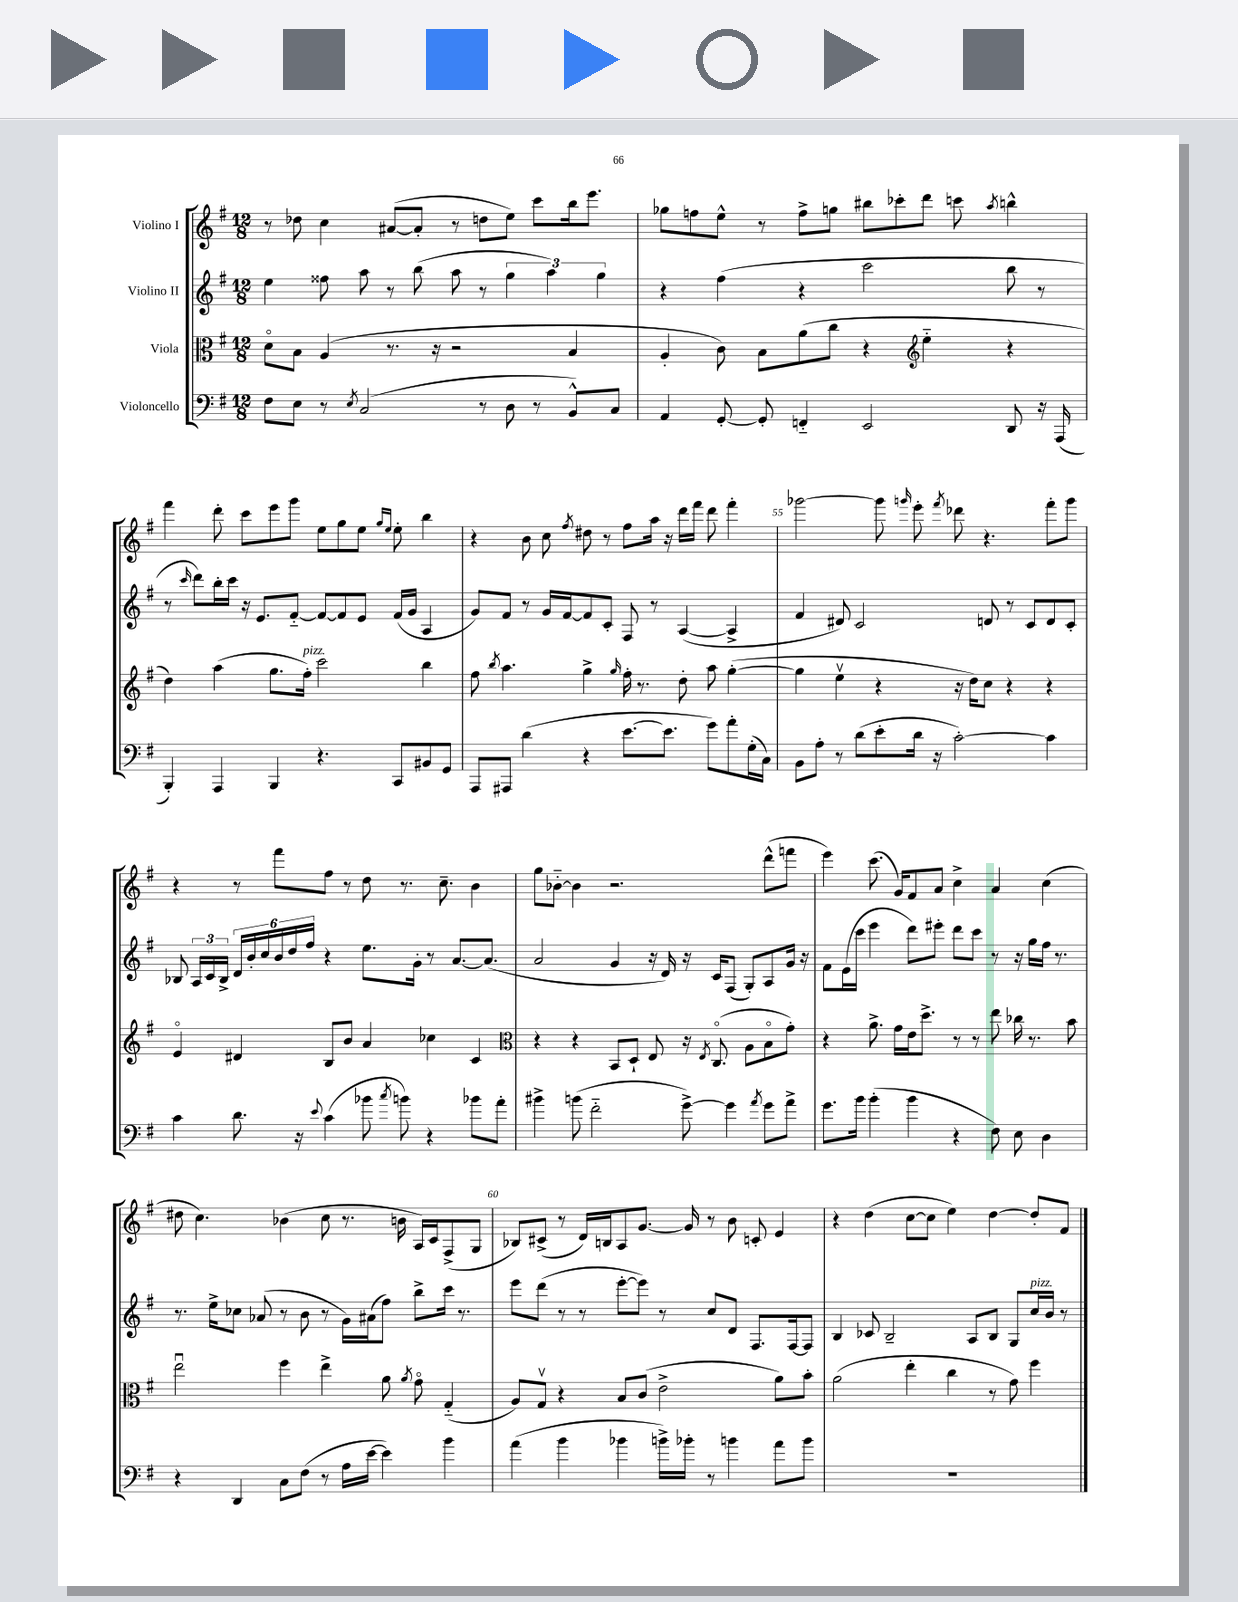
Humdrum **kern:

**kern	**kern	**kern	**kern
*staff4	*staff3	*staff2	*staff1
*clefF4	*clefC3	*clefG2	*clefG2
*k[f#]	*k[f#]	*k[f#]	*k[f#]
*M12/8	*M12/8	*M12/8	*M12/8
8F#	8do	4ee	8r
8E	8B	.	8dd-
8r	(4A	8ff##	4cc
8qE	.	.	.
(2C	.	8aa	.
.	8.r	8r	([8a#
.	.	(8bb	8a#']
.	16r	.	.
.	2r	8aa	8r
8r	.	8r	8dd
8D	.	6gg	8ee)
8r	.	.	8ccc
.	.	6aa)	.
8BB^^)	4B	.	16bb
.	.	.	8.eee
.	.	6gg	.
8C	.	.	.
=	=	=	=
4AA	4A'	4r	8gg-
.	.	.	8ff
[8GG'	8c)	(4ff#	8ee^^
8GG']	8B	.	8r
4FF'~	(8a	4r	8ff^
.	8cc	.	8gg
2EE	4r	2ccc	8bb#
.	.	.	8ccc-'
*	*clefG2	*	*
.	4ee'~	.	8ddd
.	.	.	8ccc
.	.	.	8qaa
8DD	4r	8bb	4bb^^
16r	.	8r	.
(16AAA	.	.	.
=	=	=	=
4BBB')	4dd)	8r	4fff#
.	.	16qqccc	.
.	.	8ddd)	.
4AAA	(4aa	16bb'	8ddd'
.	.	16ccc	.
.	.	16r	8ccc
.	.	8.e	.
4BBB	8.gg	.	8eee
.	.	[8f#'~	8ggg
.	16ff#')	.	.
4.r	2ccc	8f#_	8ee
.	.	8f#]	8gg
.	.	8e	8ee
.	.	.	16qqgg
.	.	.	16qqee
8CC	.	(16f#	8ee'
.	.	16g	.
8BB#	4bb	4A	4bb
8GG	.	.	.
=	=	=	=
8AAA	8ff#	8g)	4r
.	8qbb	.	.
8AAA#	4.aa	8f#	.
(4d	.	8r	8b
.	.	16g	8cc
.	.	[16f#	.
.	.	.	8qff#
4r	4gg^	8f#]	8dd#
.	.	8c'	8r
.	16qqgg	.	.
[8.e	16ff#'	8F#	8ff#
.	8.r	.	.
.	.	8r	16aa
8.e]	.	.	16r
.	8dd'	([4A	16ddd
.	.	.	16fff#
8g)	8aa	.	8ddd
8a'	([4gg'	4A^]	4fff#'
(16G'	.	.	.
16C)	.	.	.
=	=	=	=
8BB	4gg]	4f#	[2ggg-
8A'	.	.	.
8r	4eev	8d#)	.
(8d	.	2c	.
8e'	4r	.	8ggg-]
.	.	.	16qqggg
16d	.	.	8eee'
16r	.	.	.
.	.	.	8qfff#
[2c')	16r	.	8ddd-
.	16dd)	.	.
.	8cc	8d	4.r
.	4r	8r	.
.	.	8c	.
4c]	4r	8d	8fff#'
.	.	8c'	8ggg
=	=	=	=
4c	4eo	8B-	4r
.	.	24A	.
.	.	24c	.
.	.	24B-^	.
8.d	4d#	24d	8r
.	.	24b'	.
.	.	24cc	.
.	.	24b	8fff#
.	.	24dd	.
16r	.	.	.
.	.	24ff#	.
8qqe	.	.	.
(4c	8B	4r	8ff#
.	8b	.	8r
8b-	4a	8.ee	8dd
8qcc	.	.	.
8b)	.	.	8.r
.	.	16g'	.
4r	4cc-	8r	.
.	.	.	8.cc~
.	.	[8.a	.
8b-	4c	.	4b
.	.	(8.a]	.
8a'	.	.	.
=	=	=	=
*	*clefC3	*	*
4b#^	4r	2a	8gg
.	.	.	[8b-'~
(8b	4r	.	4b-]
2f#'~	.	.	.
.	8BB	4g	2.r
.	8D`	.	.
.	8E	16r	.
.	.	16d)	.
[8g^)	16r	16r	.
.	8qE	.	.
.	(8.Co	16c	.
4g]	.	(8F#	.
.	8A	8G')	.
8qa	.	.	.
8g	8Bo	8A	(8ddd^^
8a^	8g')	16g	8fff
.	.	16r	.
=	=	=	=
8.g	4r	8f#	4eee)
.	.	(16e	.
16b	.	16ccc	.
(4b'	8.a^	4eee	(8.ccc
.	16g	.	16g)
4b	16e	8ddd)	8f#
.	8.dd^	.	.
.	.	8eee#'	8a
4r	8r	8ddd	4cc^
.	8r	8ccc	.
8F#)	8ee	8r	4a
8E	16cc-	16r	.
.	8.r	16gg	.
4D	.	16ff#	(4cc
.	.	8.r	.
.	8b	.	.
=	=	=	=
4r	2eeu	8.r	8dd#
.	.	.	4.cc)
.	.	16ee^	.
4DD	.	8cc-	.
.	.	(8a-	.
8C	4ff#	8r	(4b-
(8F#	.	8b	.
8r	4ee^	8r	8cc
16A	.	16g)	8.r
[16e	.	(16a#	.
4e])	8a	8ff#)	.
.	.	.	16b
.	8qa	.	.
.	8go	8bb^	16A)
.	.	.	16c
4b	(4G'~	16ccc	(8F#^
.	.	8.r	.
.	.	.	8G
=	=	=	=
(4a	8A)	8eee	8B-)
.	8Gv	(8ddd	(8c#^
4b	4r	8r	8r
.	.	8r	16d)
.	.	.	16B
4b-	8B	[8eee'	8A
.	(8c	8eee])	[8.g
16b^)	2e^	8r	.
16b-'	.	.	16g]
8r	.	8cc	8r
4b	.	8d	8b
.	.	8.F#	8c'
8a	8a)	.	4e
.	.	[16F#	.
8b	8b'	8F#]	.
=	=	=	=
1.r	(2a	4B	4r
.	.	8c-	(4dd
.	.	2B~	.
.	4ee'	.	[8cc
.	.	.	8cc]
.	4cc	.	4ee)
.	.	8A	.
.	8r	8B	[4dd
.	8g)	8G	.
.	4ff#	16cc	8dd']
.	.	16b	.
.	.	8r	8f#
==	==	==	==
*-	*-	*-	*-
